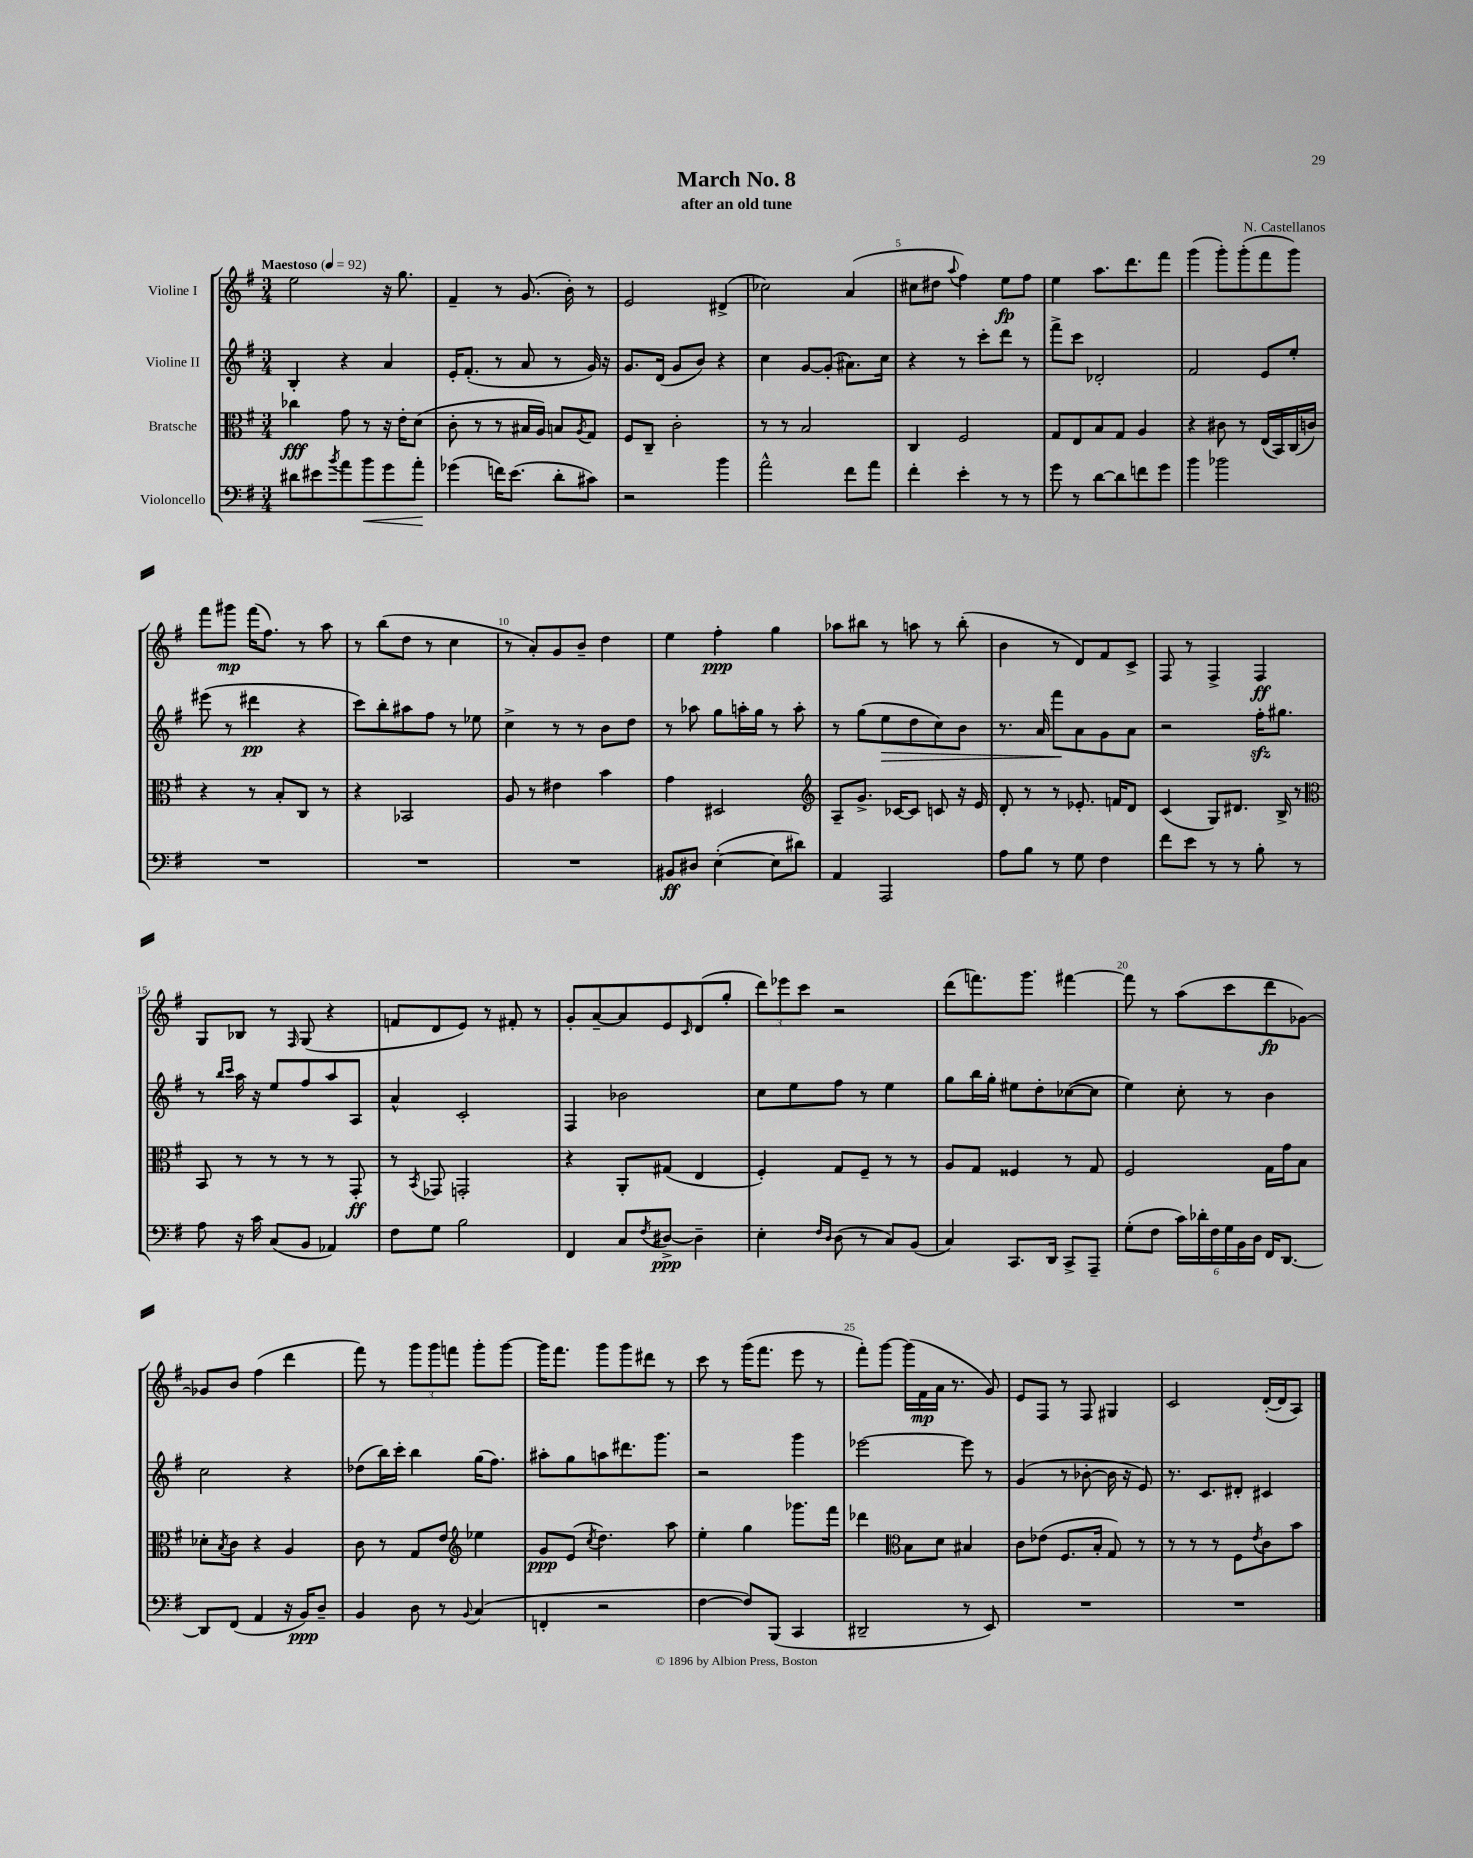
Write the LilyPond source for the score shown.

\header { title = "March No. 8" composer = "N. Castellanos" subtitle = "after an old tune" }
<<
\new StaffGroup <<
\new Staff = "s0" \with { instrumentName = "Violine I" } {
    \clef treble \key g \major \numericTimeSignature \time 3/4 \tempo "Maestoso" 4 = 92
    e''2 r16 g''8. |
    fis'4-- r8 g'8.( b'16-.) r8 |
    e'2 dis'4->( |
    ces''2) a'4( |
    cis''8 dis''8 \appoggiatura { a''8 } fis''4) e''8\fp fis''8 |
    e''4 a''8. d'''8. fis'''8 |
    g'''4( g'''8-.) g'''8-.( fis'''8 g'''8) |
    fis'''8 gis'''8\mp fis'''16( fis''8.) r8 a''8 |
    r8 b''8( d''8 r8 c''4 |
    r8 a'8-.) g'8 b'8-- d''4 |
    e''4 fis''4-.\ppp g''4 |
    aes''8 bis''8 r8 a''8 r8 bis''8-.( |
    b'4 r8 d'8) fis'8 c'8-> |
    fis8 r8 fis4-> fis4\ff |
    g8 bes8 r8 \grace { fis16 } g8( r4 |
    f'8 d'8 e'8) r8 fis'8-. r8 |
    g'8-. a'8~-- a'8 e'8 \grace { c'16 } d'8( g''8-. |
    \tuplet 3/2 { d'''8) ees'''8 c'''8 } r2 |
    d'''8( f'''8.) g'''8. fis'''4~ |
    fis'''8 r8 a''8( c'''8 d'''8\fp ges'8~) |
    ges'8 b'8 fis''4( d'''4 |
    fis'''8) r8 \tuplet 3/2 { g'''8 g'''8 f'''8 } g'''8-. g'''8~ |
    g'''16 fis'''8. g'''8 g'''8 dis'''8 r8 |
    c'''8 r8 g'''16( fis'''8. e'''8 r8 |
    fis'''8-.) g'''8~ g'''16( fis'16\mp a'16 r8. g'8) |
    e'8 fis8 r8 fis8 gis4 |
    c'2 d'16~-.( d'16 a8) \bar "|." |
}
\new Staff = "s1" \with { instrumentName = "Violine II" } {
    \clef treble \key g \major \numericTimeSignature \time 3/4
    b4-. r4 a'4 |
    e'16-. fis'8.-.( r8 a'8 r8 g'16) r16 |
    g'8. d'16( g'8 b'8) r4 |
    c''4 g'8~ g'8-.( ais'8.) c''16 |
    r4 r8 c'''8-. d'''8 r8 |
    fis'''8-> c'''8 des'2-. |
    fis'2 e'8 e''8-. |
    eis'''8( r8 dis'''4\pp r4 |
    c'''8) b''8-. ais''8 fis''8 r8 ees''8 |
    c''4-> r8 r8 b'8 d''8 |
    r8 aes''8 g''8 a''16-. g''16 r8 a''8-. |
    r8 g''8( e''8\> d''8 c''8) b'8 |
    r8. a'16 fis'''8\! a'8 g'8 a'8 |
    r2 fis''16-.\sfz gis''8. |
    r8 \grace { b''16 c'''16 } a''16 r16 e''8 fis''8 a''8 a8 |
    a'4-^ c'2-. |
    fis4 bes'2 |
    c''8 e''8 fis''8 r8 e''4 |
    g''8 b''16 g''16-. eis''8 d''8-. ces''8~( ces''8 |
    e''4) c''8-. r8 b'4 |
    c''2 r4 |
    des''8( b''16) c'''16-. b''4 g''16( fis''8.) |
    ais''8-. g''8 a''8 dis'''8. g'''8. |
    r2 g'''4 |
    ees'''2~ ees'''8 r8 |
    g'4( r8 bes'8~-. bes'16 r16 e'8) |
    r8. c'8. dis'8-. cis'4 \bar "|." |
}
\new Staff = "s2" \with { instrumentName = "Bratsche" } {
    \clef alto \key g \major \numericTimeSignature \time 3/4
    ces''4\fff g'8 r8 r16 e'16-. d'8( |
    c'8-. r8 r8 bis16 a16) b8 \acciaccatura { a8 } g8 |
    fis8 c8-- c'2-. |
    r8 r8 b2 |
    c4 fis2 |
    g8 e8 b8 g8 a4 |
    r4 cis'8 r8 e16( b,16) c16( c'16) |
    r4 r8 b8-. c8 r8 |
    r4 bes,2 |
    a8 r8 eis'4 b'4 |
    g'4 dis2 |
    \clef treble a8-- g'8.-> ces'16~ ces'8 c'8 r16 e'16 |
    d'8-. r8 r8 ees'8.-. f'16 d'8 |
    c'4( g8) dis'8. b16-> r8 |
    \clef alto b,8 r8 r8 r8 r8 g,8-.\ff |
    r8 \acciaccatura { b,8 } ges,8 g,2-. |
    r4 a,8-. gis8( e4 |
    fis4-.) g8 fis8-- r8 r8 |
    a8 g8 fisis4 r8 g8 |
    fis2 g16 g'16 b8 |
    des'8-. \acciaccatura { b8 } c'8 r4 a4 |
    c'8 r8 g8 e'8 \clef treble ees''4 |
    g'8\ppp e'8( \acciaccatura { c''8 } d''4.) a''8 |
    e''4-. g''4 ges'''8. fis'''16 |
    des'''4 \clef alto b8 d'8 bis4 |
    c'8 ees'8( fis8. b16-. g8) r8 |
    r8 r8 r8 fis8 \acciaccatura { e'8 } c'8 b'8 \bar "|." |
}
\new Staff = "s3" \with { instrumentName = "Violoncello" } {
    \clef bass \key g \major \numericTimeSignature \time 3/4
    dis'8 eis'8 \acciaccatura { b'8 } a'8 b'8\< g'8 a'8-.\! |
    ges'4( f'16) e'8.( d'8-. cis'8) |
    r2 b'4 |
    a'2-^ fis'8 a'8 |
    fis'4-. e'4-. r8 r8 |
    g'8 r8 d'8~ d'8 f'8 g'8 |
    b'4 bes'2 |
    R2. |
    R2. |
    R2. |
    bis,8\ff dis8 e4~-.( e8 dis'8) |
    a,4 a,,2 |
    a8 b8 r8 g8 fis4 |
    fis'8 e'8 r8 r8 b8-. r8 |
    a8 r16 c'16 c8( b,8 aes,4) |
    fis8 g8 b2 |
    fis,4 c8 \acciaccatura { fis8 } dis8~->\ppp dis4-- |
    e4-. \grace { fis16 d16 } d8( r8 c8) b,8( |
    c4) c,8. d,16 c,8-> a,,8-- |
    g8-.( fis8 \tuplet 6/4 { c'16) des'16-. fis16 g16 b,16 d16 } fis,16 d,8.~ |
    d,8 fis,8( a,4 r16 b,16\ppp) d8-- |
    b,4 d8 r8 \appoggiatura { b,8 } c4( |
    f,4-. r2 |
    fis4~ fis8) b,,8( c,4 |
    dis,2-- r8 e,8) |
    R2. |
    R2. \bar "|." |
}
>>
>>
\layout { \context { \Score \override BarNumber.break-visibility = ##(#f #t #t) barNumberVisibility = #(every-nth-bar-number-visible 5) } }
